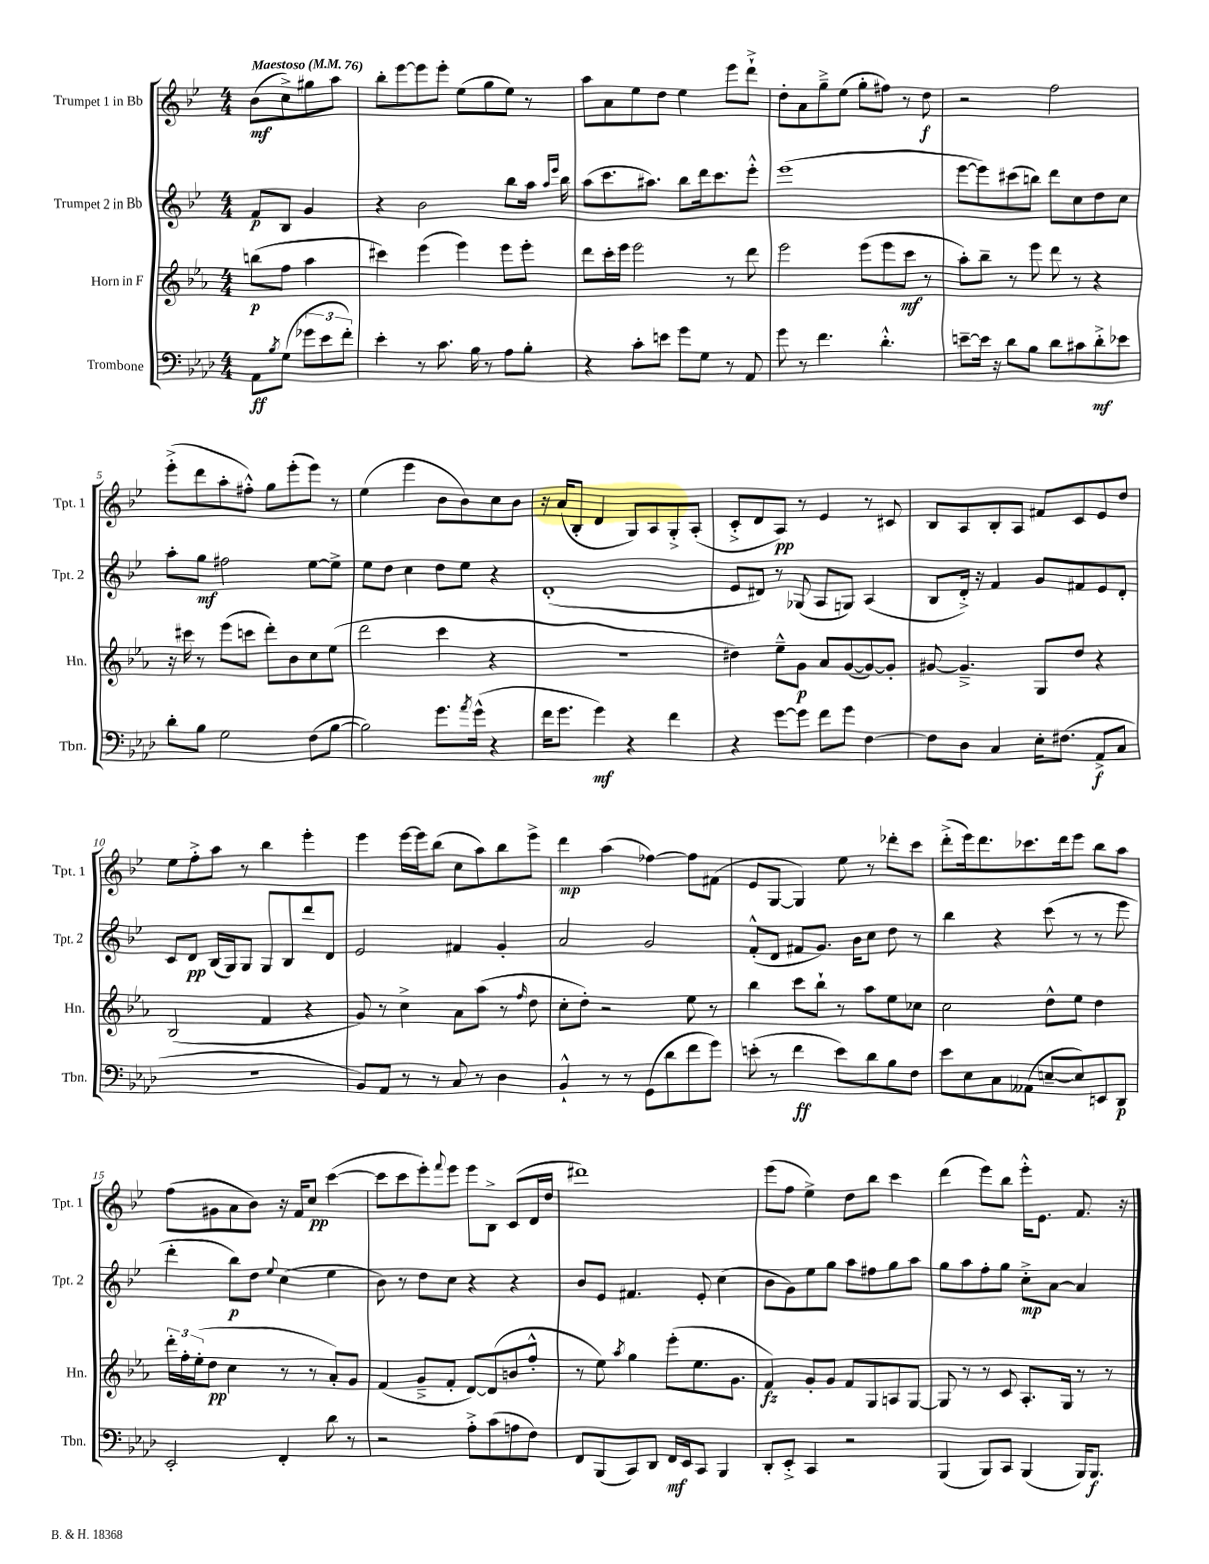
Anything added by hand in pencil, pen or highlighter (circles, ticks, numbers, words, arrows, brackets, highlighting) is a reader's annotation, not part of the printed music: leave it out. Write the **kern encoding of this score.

**kern	**kern	**kern	**kern
*staff4	*staff3	*staff2	*staff1
*clefF4	*clefG2	*clefG2	*clefG2
*k[b-e-a-d-]	*k[b-e-a-]	*k[b-e-]	*k[b-e-]
*M4/4	*M4/4	*M4/4	*M4/4
*MM76	*MM76	*MM76	*MM76
8AA-\L	(8bb\L	8f/L	(8b-\L
8qB-/	.	.	.
(8G\J	8ff\J	8B-/J	8cc^\)
12g-\L	4aa-\	4g/	8gg#\
12e-\	.	.	.
.	.	.	8aa\J
12f'\J)	.	.	.
=	=	=	=
4e-'\	4ccc#\)	4r	8bb-'\L
.	.	.	[8eee-\
8r	(4eee-\	2b-\	8eee-\]
8.c\	.	.	8eee-'\J
.	4eee-\)	.	(8ee-\L
16B-\	.	.	.
8r	.	.	8gg\
8A-\L	8eee-\L	8bb-\L	8ee-\J)
8B-'\J	8eee-'\J	16aa\Jk	8r
.	.	16qqaa/LL	.
.	.	16qqeee-/JJ	.
.	.	16bb-\	.
=	=	=	=
4r	8ddd\L	(8aa\L	8aa\L
.	16ccc'\L	8.ccc\	8a\
.	16eee-\JJ	.	.
8c'\L	2eee-\	.	8ee-\
.	.	8.aa#\J)	.
8e\J	.	.	8dd\J
8g\L	.	8bb-\L	4ee-\
8G\J	.	16ddd\k	.
.	.	8.ccc\	.
8r	8r	.	8eee-\L
8AA-/	8ddd\	8eee-'^^\J	8ddd`^\J
=	=	=	=
8g\	2eee-\	(1eee-	8dd'\L
8r	.	.	8a\
4.f\	.	.	8gg~^\
.	.	.	(8ee-\J
.	(8eee-\L	.	8gg'\L
4.d-'^^\	8eee-\	.	8ff#\J)
.	8ccc\J	.	8r
.	8r	.	8dd\
=	=	=	=
[8e~\L	8aa-'\L)	[8eee-\L	2r
16e\]Jk	8bb-~\J	8eee-\])	.
16r	.	.	.
8d-\L	8r	(8ccc#\	.
8B-\J	8eee-\	8bb\J)	.
8d-\L	8ddd\	8ddd\L	2ff\
8c#\	8r	8cc\	.
8d-'^\	4r	8dd\	.
8e-\J	.	8cc\J	.
=	=	=	=
8d-'\L	16r	8aa'\L	(8eee-'^\L
.	16ccc#\	.	.
8B-\J	8r	8gg\J	8ddd\
2G\	(8eee-\L	2ff#\	8aa'\
.	8ccc\J	.	8ff#'^^\J)
.	8ddd'\L)	.	8gg\L
.	8b-\	.	(8eee-'\
(8F\L	8cc\	[8ee-\L	8eee-\J)
[8B-\J	(8ee-\J	8ee-^\]J	8r
=	=	=	=
2B-\])	2ddd\	8ee-\L	(4ee-\
.	.	8dd\J	.
.	.	4cc\	4eee-\
8.g\L	4ccc\	8dd\L	8b-\L
.	.	8ee-\J	8b-\)
8qa-/	.	.	.
(16g^^\Jk	.	.	.
4r	4r	4r	8cc\
.	.	.	8b-\J
=	=	=	=
16f\LK	1r	(1d'	16r
8.g\J	.	.	(16a/LK
.	.	.	8B-'/J
4g\)	.	.	4d/
4r	.	.	8G/L)
.	.	.	8A/
4f\	.	.	8G'^/
.	.	.	(8A'/J
=	=	=	=
4r	4dd#\)	8e-/L	8c'^/L
.	.	8d#/J)	8d/
[8g\L	8ee-~^^\L	8r	8A/J)
8g\]J	8g\J	(8G-/	8r
8f\L	8a-/L	8A/L	4e-/
8g\J	([8g/	8G/J)	.
[4F\	8g/_)	(4A/	8r
.	8g'/]J	.	8c#/
=	=	=	=
8F\]L	[8g#/	8B-/L	8B-/L
8D-\J	4.g#~^/]	16d'^/Jk)	8A/
.	.	16r	.
4C/	.	4f/	8B-'/
.	.	.	8A/J
16E-'\LK	8G/L	8g/L	8f#/L
(8.F#\J	.	.	.
.	8dd/J	8f#/	8c/
8AA-^/L	4r	8e-/	8e-/
8C/J	.	8d'/J	8dd/J
=	=	=	=
1r	(2B-/	8c/L	8ee-\L
.	.	8d/J	8ff'^\
.	.	(16B-/LL	8aa\J
.	.	16G/J)	.
.	.	8G/J	8r
.	4f/	8G/L	4bb-\
.	.	8B-/	.
.	4r	8ddd/	4eee-'\
.	.	8d/J	.
=	=	=	=
8BB-/L)	8g/)	2e-/	4eee-\
8AA-/J	8r	.	.
8r	4cc^\	.	[16eee-\LL
.	.	.	16eee-\]J
8r	.	.	(8bb-\J
8C/	8a-\L	4f#/	8cc\L
8r	(8aa-\J	.	8aa\)
4D-\	8r	4g'/	8bb-\
.	16qqff/	.	.
.	8dd\	.	8eee-^\J
=	=	=	=
4BB-`^^/	8cc'\L	2a/	4ddd\
.	8dd'\J)	.	.
8r	2r	.	(4aa\
8r	.	.	.
(8GG\L	.	2g/	[4ff-\)
8d-\	.	.	.
8f\	8ee-\	.	8ff-\]L
8g\J)	8r	.	(8f#\J
=	=	=	=
(8e'\	4bb-\	(8f'^^/L	8e-/L
8r	.	8d/J	[8G/J
4f\	8ccc\L	8f#/L	4G/])
.	8bb-`\J	8.g/J)	.
8e\L)	8r	.	8ee-\
.	.	16b-\LK	.
8d-\	8aa-\L	8cc\J	8r
8B-\	8ee-\	8dd\	8ddd-'\L
8F\J	8cc-\J	8r	8ccc\J
=	=	=	=
8e-\L	2cc\	4bb-\	(8ddd'^\L
8E-\	.	.	16eee-\k)
.	.	.	8.ddd\
8C\	.	4r	.
(8AA--\J	.	.	8.ccc-\
[8E~/L	8dd^^\L	(8ccc\	.
.	.	.	16ddd\k
8E/])	8ee-\J	8r	8eee-\J
8EE/	4dd\	8r	8bb-\L
8DD-/J	.	8eee-\	8aa\J
=	=	=	=
2EE-'/	24ddd'\LL	4ddd'\	(8ff\L
.	24ff'\	.	.
.	(24ee-'\J	.	.
.	8dd\J	.	8g#\
.	4cc\	8bb-\L)	8a\
.	.	8dd\J	8b-\J)
.	.	8qqee-/	.
4FF'/	8r	(4cc\	16r
.	.	.	16f/LK
.	8r	.	8cc/J
8d-\	8a-'/L)	4ee-\	([4ccc\
8r	8g/J	.	.
=	=	=	=
2r	(4f/	8b-\)	8ccc\]L
.	.	8r	8ccc\
.	8g~^/L	8dd\L	8eee-'\)
.	.	.	8qqfff/
.	8f'/J	8cc\J	8eee-\J
8A-'^\L	[8d/L)	4r	8eee-\L
(8c\	(8d/]	.	8B-^\J
8A\	8b/	4r	(8c/L
8F\J)	8ff'^^/J	.	16d/L
.	.	.	16dd/JJ
=	=	=	=
8FF/L	8r	8b-/L	1ddd#)
(8BBB-/	8ee-\)	8e-/J	.
.	8qaa-/	.	.
8CC/)	4gg\	4.f#/	.
8DD-/J	.	.	.
16FF/LL	(8eee-'\L	.	.
16EE-/J	.	.	.
8CC/J	8.ee-\	8e-'/	.
4BBB-/	.	(4cc\	.
.	8.g\J	.	.
=	=	=	=
8DD-'/L	4f/)	8b-\L	(8eee-\L
8EE-'^/J	.	8g\)	8ff\J
4CC/	8g'/L	8ee-\	4ee-^\)
.	8g/J	8gg\J	.
2r	8f/L	8aa\L	8dd\L
.	8G/	8ff#\	8bb-\J
.	8A/	8gg\	4ccc\
.	[8G/J	8aa\J	.
=	=	=	=
(4BBB-/	8G/]	8gg\L	(4ddd\
.	8r	8aa\	.
8BBB-/L)	8r	8ff'\	8eee-\L)
8CC/J	8c/	8gg\J	8bb-\J
(4BBB-/	8.A-'/L	8cc'^\L	16eee-'^^\LK
.	.	.	8.e-\J
.	.	[8a\J	.
.	16G/Jk	.	.
16BBB-/LK)	8r	4a/]	8.f/
8.BBB-/J	.	.	.
.	8r	.	.
.	.	.	16r
==	==	==	==
*-	*-	*-	*-
